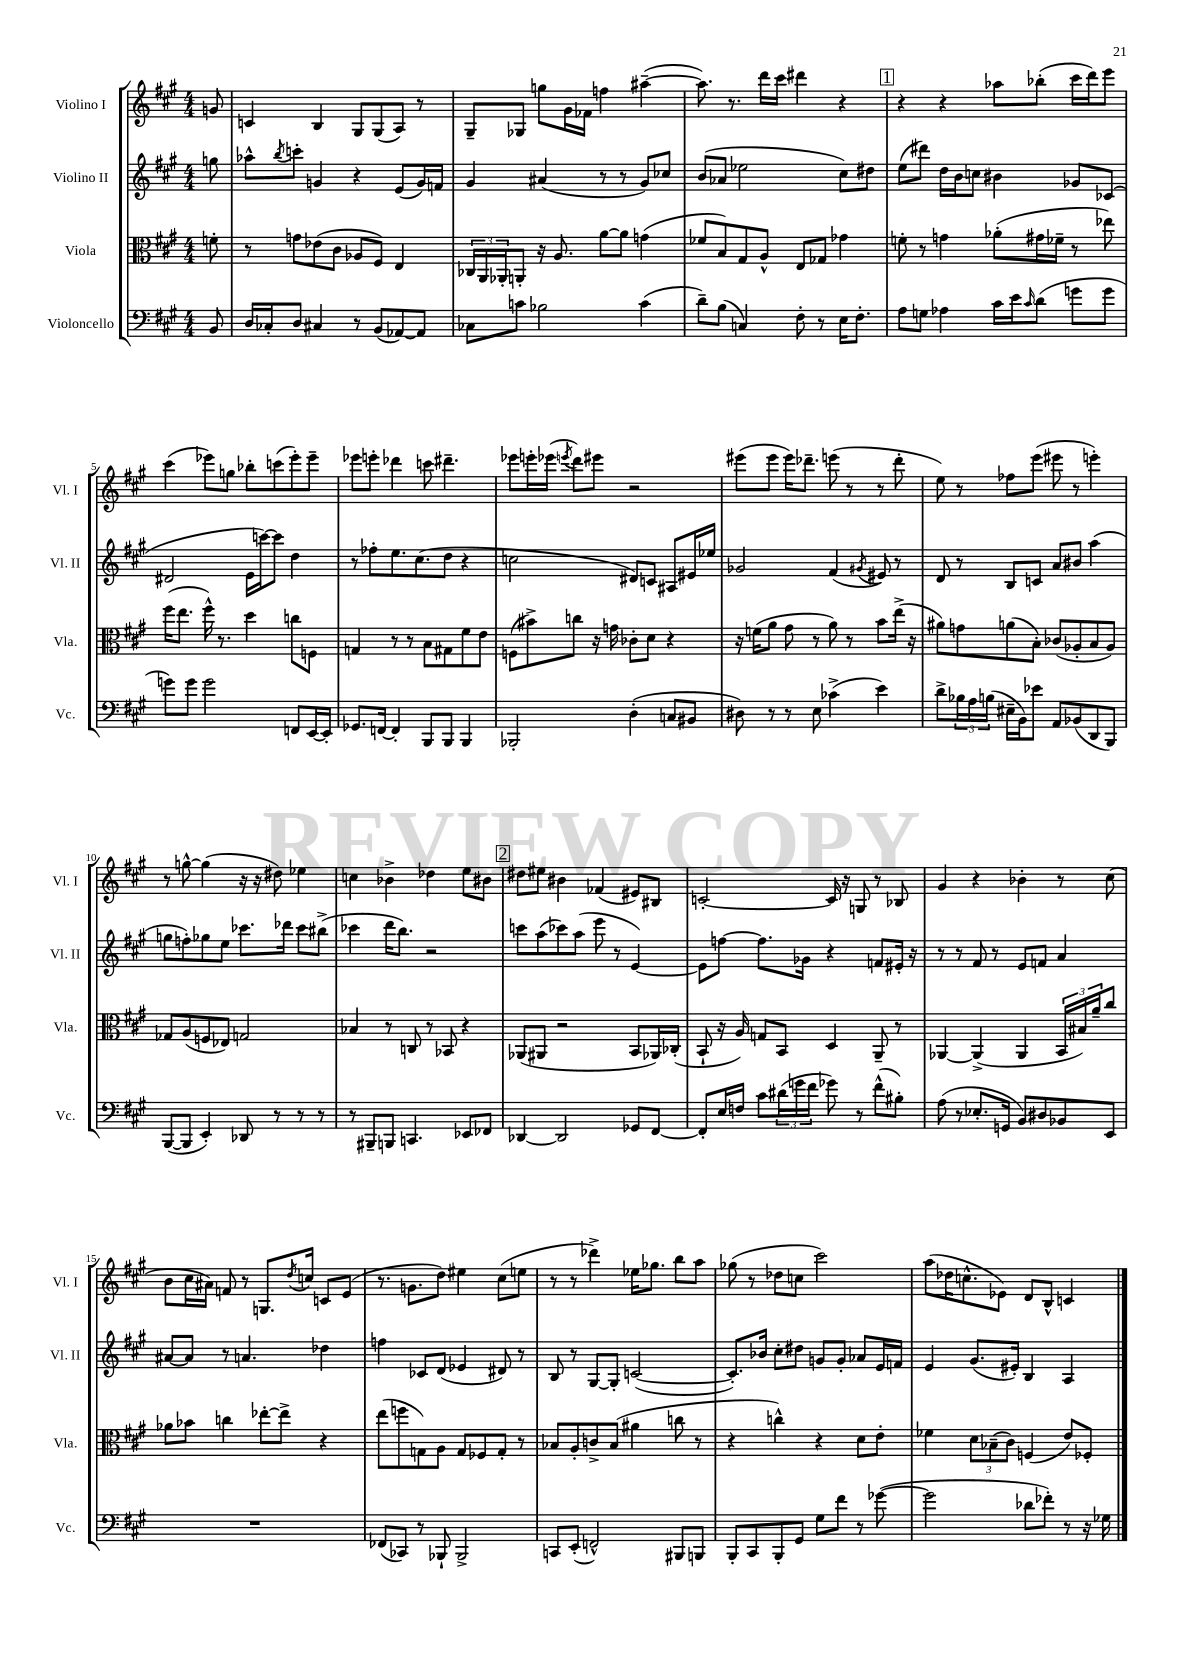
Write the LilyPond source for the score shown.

<<
\new StaffGroup <<
\new Staff = "s0" \with { instrumentName = "Violino I" shortInstrumentName = "Vl. I" } {
    \clef treble \key a \major \numericTimeSignature \time 4/4 \partial 8
    g'8 |
    c'4 b4 gis8 gis8( a8) r8 |
    gis8-- ges8 g''8 gis'16 fes'16 f''4 ais''4~--( |
    ais''8.) r8. d'''16 cis'''16 dis'''4 r4 |
    \mark \markup { \box "1" } r4 r4 aes''8 bes''8-.( cis'''16 d'''16) e'''8 |
    cis'''4( ees'''8) g''8 bes''8-. c'''8( ees'''8-.) ees'''8-- |
    ees'''8 e'''8-. des'''4 c'''8 dis'''4.-- |
    ees'''8 e'''16-. ees'''16( \acciaccatura { e'''8 } d'''8) eis'''8 r2 |
    eis'''8( eis'''8 eis'''16) des'''8.-- e'''8( r8 r8 des'''8-. |
    e''8) r8 fes''8 e'''8( eis'''8 r8 e'''4-.) |
    r8 g''8~-^ g''4( r16 r16 dis''8) ees''4 |
    c''4 bes'4-> des''4 e''8 bis'8 |
    \mark \markup { \box "2" } dis''8 eis''8 bis'4 fes'4( eis'8) bis8 |
    c'2~-. c'16 r16 g8 r8 bes8 |
    gis'4 r4 bes'4-. r8 cis''8( |
    b'8 cis''16 ais'16) f'8 r8 g8. \acciaccatura { d''8 } c''16 c'8 e'8( |
    r8. g'8. d''8) eis''4 cis''8( e''8 |
    r8 r8 des'''4->) ees''16 ges''8. b''8 a''8 |
    ges''8( r8 des''8 c''8 cis'''2) |
    a''8( des''16 c''8.-^ ees'8) d'8 b8-^ c'4 \bar "|." |
}
\new Staff = "s1" \with { instrumentName = "Violino II" shortInstrumentName = "Vl. II" } {
    \clef treble \key a \major \numericTimeSignature \time 4/4 \partial 8
    g''8 |
    aes''8-^ \acciaccatura { b''8 } c'''8-. g'4 r4 e'8( g'16) f'16 |
    gis'4 ais'4( r8 r8 gis'8) ces''8 |
    b'8( aes'8 ees''2 cis''8) dis''8 |
    \mark \markup { \box "1" } e''8( dis'''8) d''16 b'16 c''8 bis'4 ges'8 ces'8( |
    dis'2 e'16 c'''16~) c'''8 d''4 |
    r8 fes''8-. e''8. cis''8.( d''8 r4 |
    c''2 dis'8) c'8 ais8 eis'16 ees''16 |
    ges'2 fis'4( \acciaccatura { gis'8 } eis'8) r8 |
    d'8 r8 b8 c'8 a'8 bis'8 a''4( |
    g''8 f''8-.) ges''8 e''8 ces'''8. des'''16 ces'''8 bis''8->( |
    ces'''4 d'''16 b''8.) r2 |
    \mark \markup { \box "2" } c'''8 a''8( ces'''8) a''8( e'''8 r8 e'4~) |
    e'8 f''8~ f''8. ges'16 r4 f'8 eis'16-. r16 |
    r8 r8 fis'8 r8 e'8 f'8 a'4 |
    ais'8~ ais'8 r8 a'4. des''4 |
    f''4 ces'8 d'8( ees'4 dis'8) r8 |
    b8 r8 gis8~ gis8-. c'2~( |
    c'8.-.) bes'16 cis''8-. dis''8 g'8 g'8-. aes'8 e'16 f'16 |
    e'4 gis'8.( eis'16-.) b4 a4 \bar "|." |
}
\new Staff = "s2" \with { instrumentName = "Viola" shortInstrumentName = "Vla." } {
    \clef alto \key a \major \numericTimeSignature \time 4/4 \partial 8
    f'8-. |
    r8 g'8 ees'8( cis'8 aes8 fis8) e4 |
    \tuplet 3/2 { ces16 a,16 aes,16-. } a,8-. r16 a8. a'8~ a'8 g'4( |
    fes'8 b8) gis8 a8-^ e8 ges8 ges'4 |
    \mark \markup { \box "1" } f'8-. r8 g'4 aes'8-.( gis'16 fes'16-- r8 ees''8) |
    fis''16( e''8. fis''16-^) r8. d''4 c''8 f8 |
    g4 r8 r8 b8 gis8 fis'8 e'8 |
    f8( bis'8->) c''8 r16 g'16 ces'8-. d'8 r4 |
    r16 f'16( a'8 gis'8 r8 a'8) r8 b'8 e''16->( r16 |
    ais'8) g'8 a'8( b8-.) ces'8( aes8-. b8 aes8) |
    ges8 a8( f8 ees8) g2 |
    bes4 r8 c8 r8 bes,8 r4 |
    \mark \markup { \box "2" } aes,8( ais,8 r2 b,8 aes,16) ces16-.( |
    b,8-! r16 a16) g8 b,8 d4 a,8-- r8 |
    aes,4~ aes,4->( aes,4 \tuplet 3/2 { b,16 bis16) a'16-- } cis''8 |
    aes'8 bes'8 c''4 ees''8~-. ees''8-> r4 |
    e''8( f''8 g8) a8 g8 fes8 g8-. r8 |
    bes8 a8-. c'8-> bes8( ais'4 c''8 r8 |
    r4 c''4-^) r4 d'8 e'8-. |
    fes'4 \tuplet 3/2 { d'8 bes8--( cis'8) } f4( e'8) fes8-. \bar "|." |
}
\new Staff = "s3" \with { instrumentName = "Violoncello" shortInstrumentName = "Vc." } {
    \clef bass \key a \major \numericTimeSignature \time 4/4 \partial 8
    b,8 |
    d16 ces16-. d8 cis4 r8 b,8( aes,8~) aes,8 |
    ces8 c'8 bes2 c'4( |
    d'8--) b8( c4) fis8-. r8 e16 fis8.-. |
    \mark \markup { \box "1" } a8 g8 aes4 cis'16 e'16 \grace { cis'16 } d'8( g'8 g'8 |
    g'8) g'8 g'2 f,8 e,16~ e,16-. |
    ges,8. f,16~ f,4-. b,,8 b,,8 b,,4 |
    bes,,2-. d4-.( c8 bis,8 |
    dis8) r8 r8 e8 ces'4->( e'4) |
    d'8-> \tuplet 3/2 { bes16 a16 b16( } eis16-- b,16) ees'8 a,8 bes,8( d,8 b,,8) |
    b,,8~( b,,8 e,4-.) des,8 r8 r8 r8 |
    r8 bis,,8-- b,,8 c,4. ees,8 fes,8 |
    \mark \markup { \box "2" } des,4~ des,2 ges,8 fis,8~ |
    fis,8-. e16 f16 cis'8 \tuplet 3/2 { dis'16( g'16 fis'16 } ges'8) r8 fis'8-^( bis8-.) |
    a8( r8 ees8.-. g,16 b,8) dis8 bes,8 e,8 |
    R1 |
    fes,8( ces,8) r8 bes,,8-! bes,,2-> |
    c,8 e,8-.( f,2-^) bis,,8 b,,8 |
    b,,8-. cis,8 b,,8-. gis,8 gis8 fis'8 r8 ges'8~( |
    ges'2 des'8 fes'8-.) r8 r16 ges16 \bar "|." |
}
>>
>>
